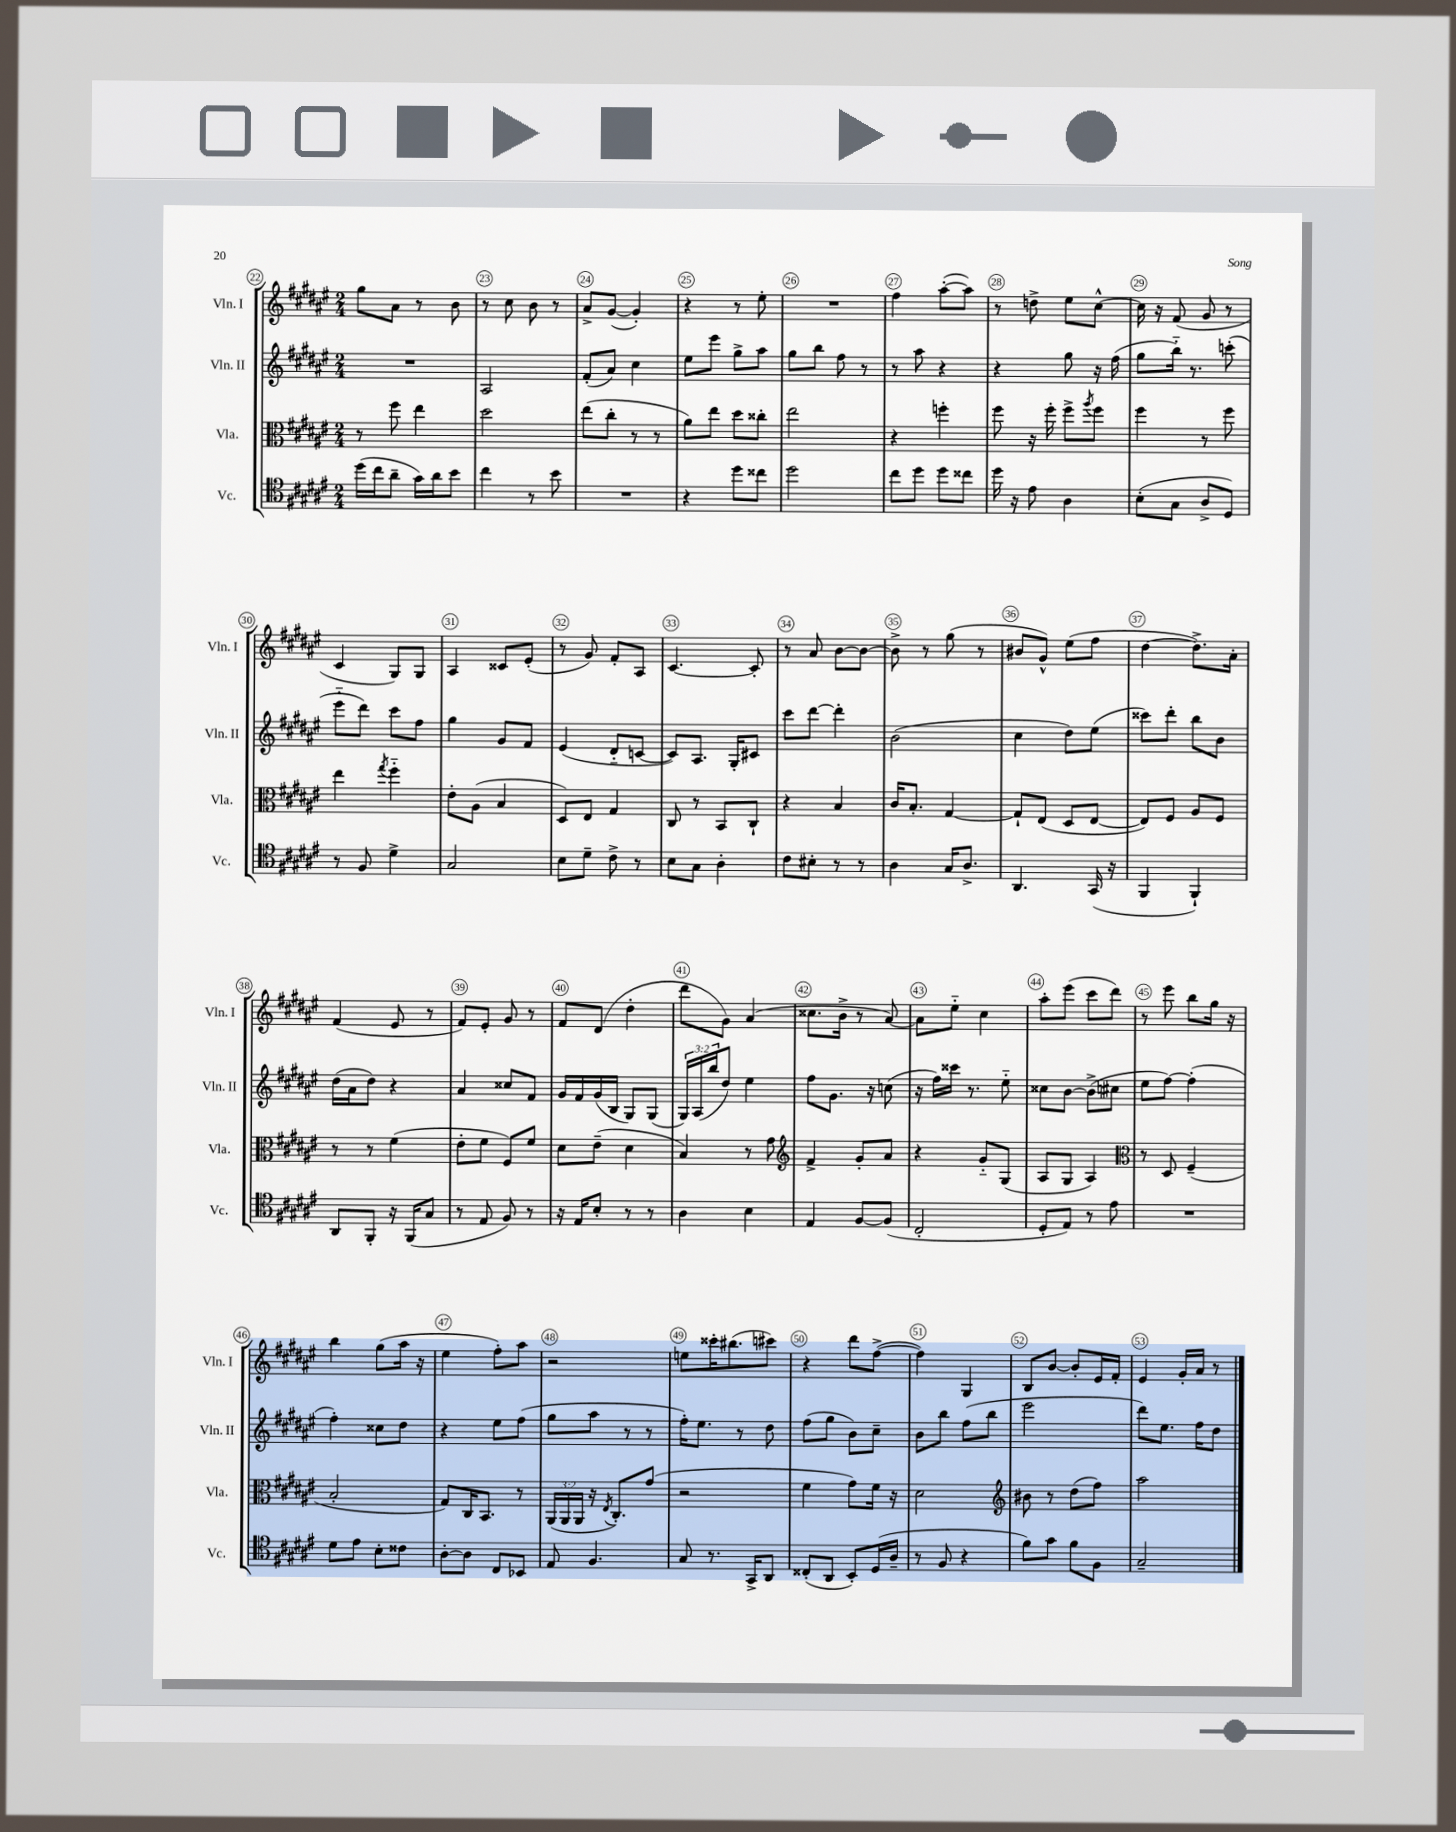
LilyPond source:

<<
\new StaffGroup <<
\new Staff = "s0" \with { instrumentName = "Vln. I" shortInstrumentName = "Vln. I" } {
    \clef treble \key fis \major \numericTimeSignature \time 2/4
    gis''8 ais'8 r8 b'8 |
    r8 cis''8 b'8 r8 |
    ais'8-> gis'8~( gis'4-.) |
    r4 r8 eis''8-. |
    R2 |
    fis''4 ais''8~-.( ais''8) |
    r8 d''8-> eis''8 cis''8~-^ |
    cis''16 r16 fis'8( gis'8 r8 |
    cis'4 gis8) gis8 |
    ais4 cisis'8 eis'8-.( |
    r8 gis'8) fis'8-. ais8 |
    cis'4.~ cis'8-. |
    r8 ais'8 b'8~ b'8~ |
    b'8-> r8 gis''8( r8 |
    bis'8 gis'8-^) eis''8( fis''8 |
    dis''4~ dis''8.->) ais'16-. |
    fis'4( eis'8 r8 |
    fis'8) eis'8-. gis'8 r8 |
    fis'8 dis'8( dis''4-. |
    dis'''8 gis'8) ais'4( |
    cisis''8. b'16-> r8 ais'8~) |
    ais'8 eis''8-_ cis''4 |
    ais''8-. eis'''8( cis'''8 dis'''8) |
    r8 eis'''8 b''8 gis''16 r16 |
    b''4 gis''8( ais''16 r16 |
    eis''4 fis''8-.) ais''8 |
    r2 |
    e''8 cisis'''16-. bis''8.( cis'''8) |
    r4 dis'''8 fis''8~->( |
    fis''4) gis4 |
    b8 b'8~ b'8-. eis'16 fis'16-. |
    eis'4 gis'16-. ais'16 r8 \bar "|." |
}
\new Staff = "s1" \with { instrumentName = "Vln. II" shortInstrumentName = "Vln. II" } {
    \clef treble \key fis \major \numericTimeSignature \time 2/4 \override Staff.TupletNumber.text = #tuplet-number::calc-fraction-text
    R2 |
    ais2 |
    fis'8-.( ais'8) cis''4 |
    eis''8 eis'''8 gis''8-> ais''8 |
    gis''8 b''8 fis''8 r8 |
    r8 ais''8 r4 |
    r4 gis''8 r16 fis''16( |
    gis''8 b''16-_) r8. c'''8-.( |
    eis'''8-_ dis'''8) cis'''8 fis''8 |
    gis''4 gis'8 fis'8 |
    eis'4( dis'8-_ c'8~ |
    c'8) ais8. gis16-. cis'8 |
    cis'''8 dis'''8~ dis'''4-. |
    b'2( |
    cis''4 dis''8) eis''8( |
    cisis'''8) dis'''8-. b''8 b'8 |
    dis''16( ais'16 dis''8) r4 |
    ais'4 cisis''8 fis'8 |
    gis'16 fis'16 gis'16( b16 gis8) gis8( |
    \tuplet 3/2 { gis16) ais16( b''16 } dis''8) eis''4 |
    fis''8 gis'8. r16 c''8( |
    r16 fis''16) cisis'''16 r8. eis''8-_ |
    cisis''8 b'8~ b'8->( cis''8 |
    eis''8 fis''8~) fis''4-.( |
    fis''4-.) cisis''8 dis''8 |
    r4 eis''8 fis''8( |
    gis''8 ais''8 r8 r8 |
    fis''16-.) eis''8. r8 dis''8 |
    fis''8( gis''8 b'8) cis''8-- |
    b'8 b''8 fis''8( b''8 |
    eis'''2 |
    dis'''8) eis''8. fis''16 dis''8 \bar "|." |
}
\new Staff = "s2" \with { instrumentName = "Vla." shortInstrumentName = "Vla." } {
    \clef alto \key fis \major \numericTimeSignature \time 2/4 \override Staff.TupletNumber.text = #tuplet-number::calc-fraction-text
    r8 fis''8 eis''4 |
    dis''2 |
    eis''8( cis''8-. r8 r8 |
    ais'8) eis''8 dis''8 cisis''8-. |
    eis''2 |
    r4 f''4-. |
    fis''8 r16 fis''16-. fis''8-> \acciaccatura { ais''8 } fis''8 |
    fis''4 r8 fis''8 |
    eis''4 \acciaccatura { gis''8 } fis''4-_ |
    eis'8-. ais8( b4 |
    dis8) eis8 gis4 |
    cis8 r8 b,8 cis8-! |
    r4 b4 |
    cis'16 b8.-. gis4~ |
    gis8-! eis8( dis8 eis8~ |
    eis8) fis8 ais8 fis8 |
    r8 r8 fis'4( |
    eis'8-. fis'8 fis8) fis'8 |
    dis'8 eis'8--( dis'4 |
    b4) r8 gis'8 |
    \clef treble fis'4-> gis'8-. ais'8 |
    r4 gis'8-_ gis8( |
    ais8 gis8 ais4) |
    \clef alto r8 dis8 fis4--( |
    b2-. |
    gis8) cis16 b,8. r8 |
    \tuplet 3/2 { ais,16( ais,16 ais,16 } r16 \acciaccatura { eis8 } cis8.-.) gis'8( |
    r2 |
    fis'4 gis'8) fis'16 r16 |
    dis'2 |
    \clef treble bis'8 r8 dis''8( fis''8) |
    ais''2 \bar "|." |
}
\new Staff = "s3" \with { instrumentName = "Vc." shortInstrumentName = "Vc." } {
    \clef tenor \key fis \major \numericTimeSignature \time 2/4
    dis''16( cis''16 ais'8-- gis'16) ais'16 b'8 |
    cis''4 r8 b'8 |
    R2 |
    r4 dis''8 cisis''8 |
    dis''2 |
    cis''8 dis''8 dis''8 cisis''8 |
    dis''16 r16 eis'8 ais4 |
    b8-.( gis8 ais8-> dis8) |
    r8 fis8 dis'4-> |
    gis2 |
    b8 dis'8-- cis'8-> r8 |
    b8 gis8 ais4-. |
    cis'8 bis8-. r8 r8 |
    ais4 gis16 ais8.-> |
    ais,4. gis,16( r16 |
    fis,4 fis,4-!) |
    ais,8 fis,8-. r16 fis,16( gis8 |
    r8 eis8 fis8) r8 |
    r16 eis16 b8-. r8 r8 |
    ais4 b4 |
    eis4 fis8~ fis8( |
    cis2-. |
    dis8-. eis8) r8 eis'8 |
    R2 |
    dis'8 eis'8 b8-. cisis'8 |
    ais8~-. ais8 cis8 bes,8 |
    eis8 fis4. |
    gis8 r8. gis,16-> ais,8 |
    cisis8-.( ais,8 b,8-.) dis16( ais16-- |
    r8 fis8 r4 |
    fis'8) gis'8 fis'8 fis8 |
    gis2-- \bar "|." |
}
>>
>>
\layout { \context { \Score currentBarNumber = #22 \override BarNumber.break-visibility = ##(#f #t #t) barNumberVisibility = #all-bar-numbers-visible \override BarNumber.stencil = #(make-stencil-circler 0.1 0.3 ly:text-interface::print) } }
